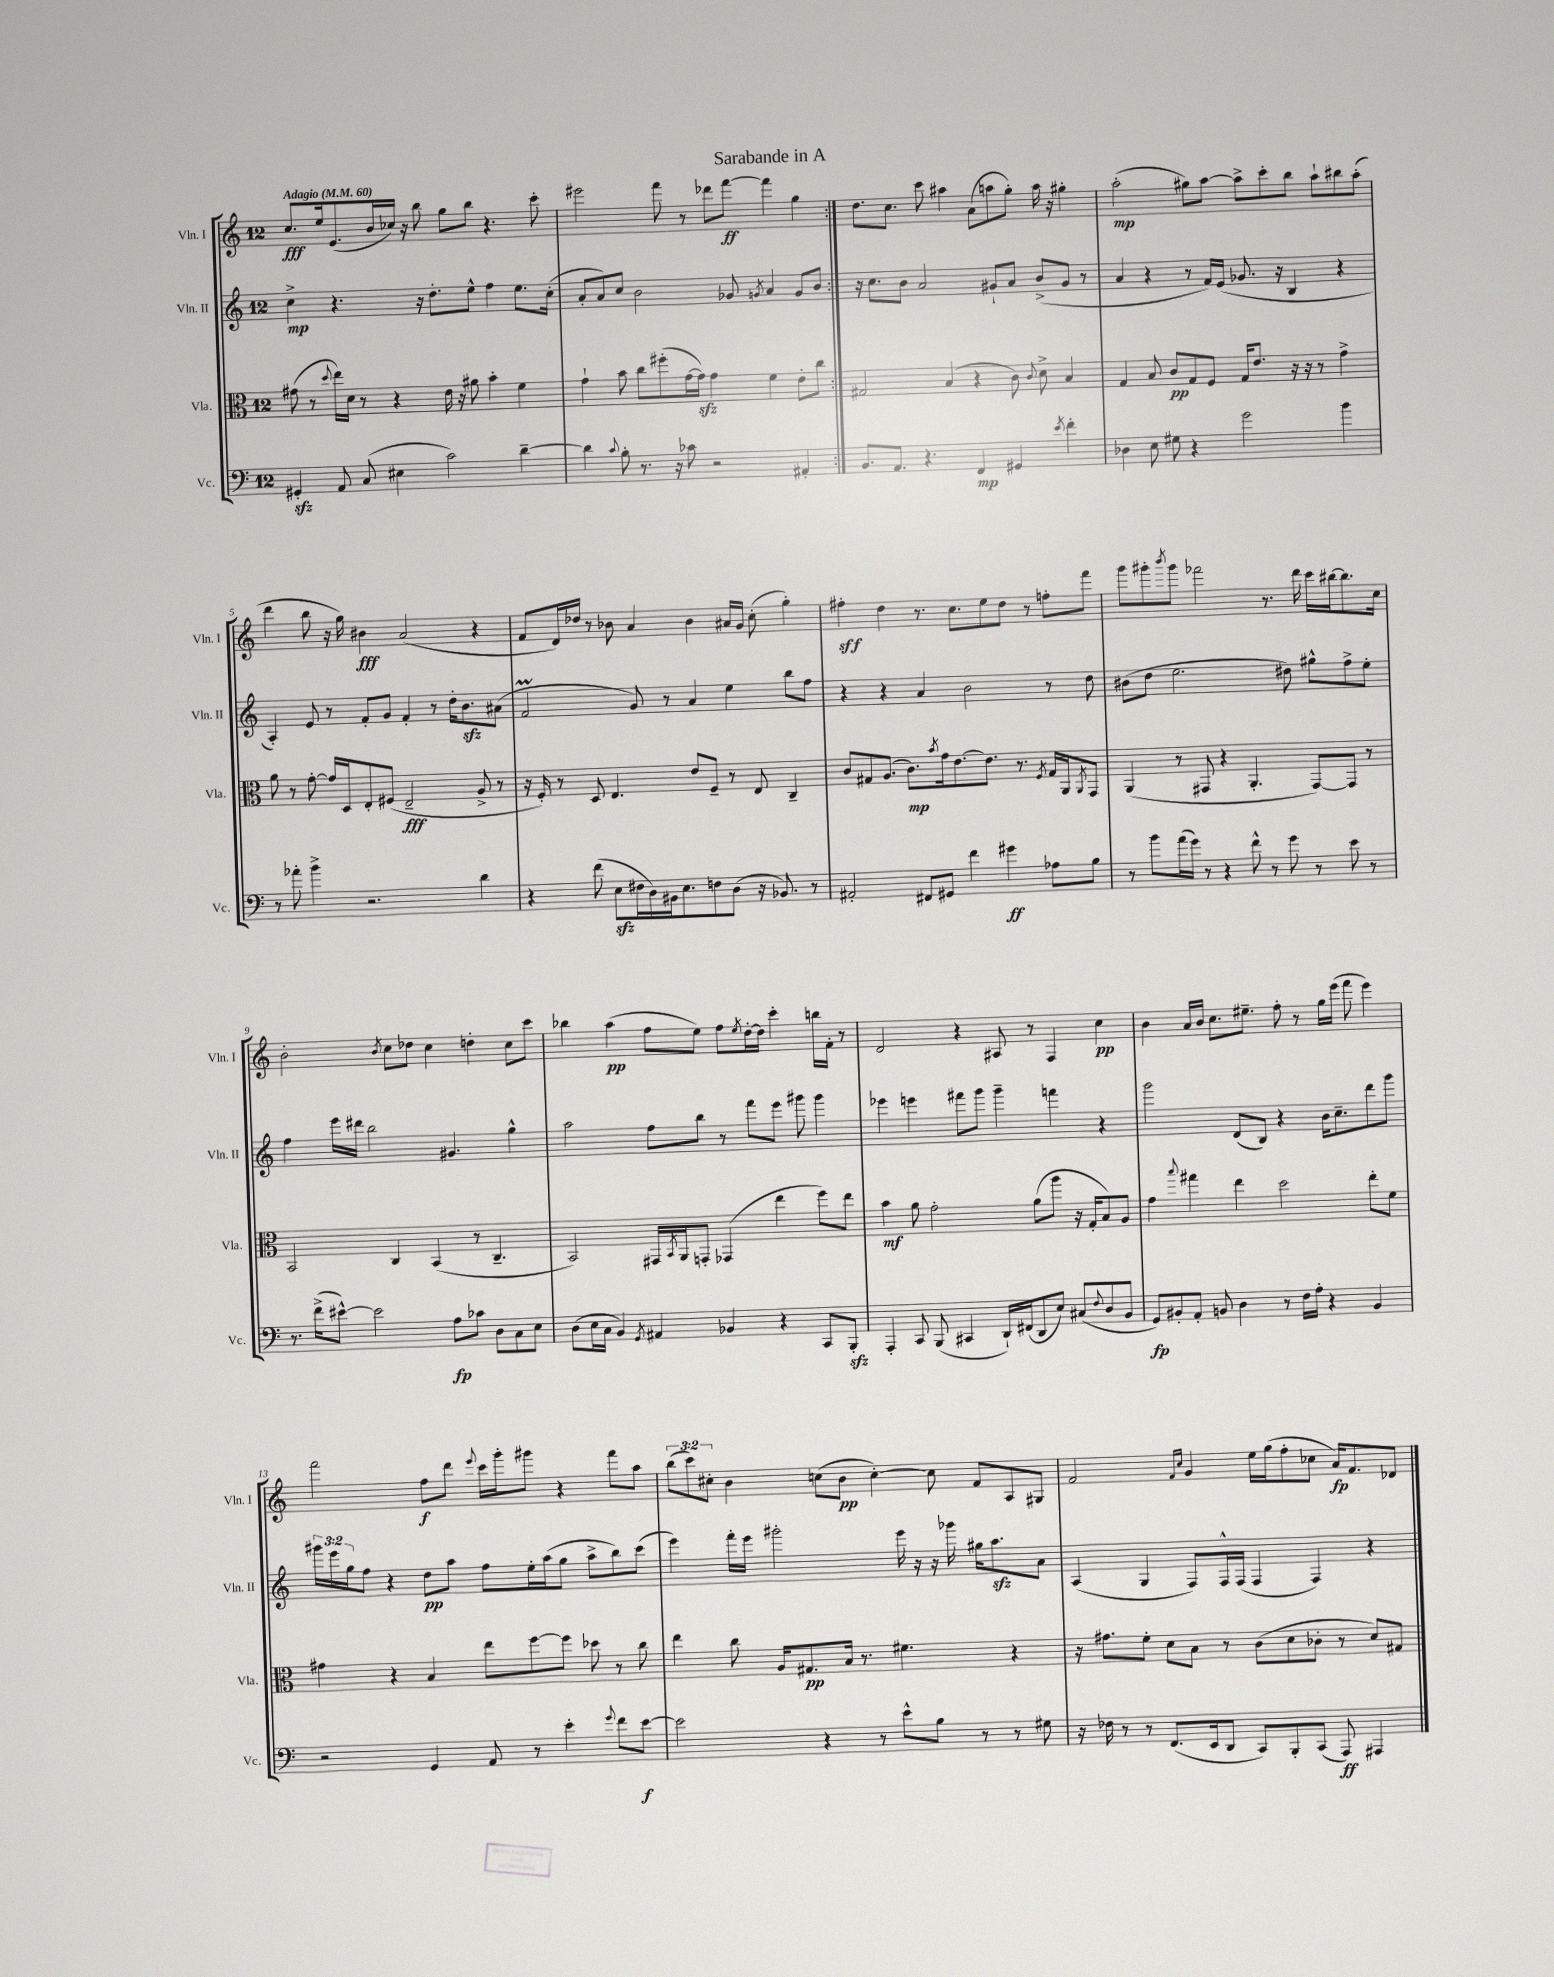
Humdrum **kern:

**kern	**kern	**kern	**kern
*staff4	*staff3	*staff2	*staff1
*clefF4	*clefC3	*clefG2	*clefG2
*k[]	*k[]	*k[]	*k[]
*M12/8	*M12/8	*M12/8	*M12/8
*MM60	*MM60	*MM60	*MM60
4GG#'	(8g#	4cc^	8.cc
.	8r	.	.
.	.	.	16ee
.	8qqdd	.	.
8AA	16ee)	4.r	(8.e
.	16d	.	.
(8C	8r	.	.
.	.	.	16b
4E#	4r	.	16cc-)
.	.	.	16r
.	.	16r	8bb
.	.	8.dd'	.
2c)	16e	.	8gg
.	16r	.	.
.	8a#	8ee^^	8bb
.	4b'	4ff	4.r
[4d~	4f	8.ee	.
.	.	.	8ccc'
.	.	(16cc'	.
=	=	=	=
4d]	4g`	8a'	2eee#
.	.	8a)	.
8qqc	.	.	.
8B'	8b	8cc	.
8.r	8cc	2b	.
.	(8ff#'	.	8fff
16r	.	.	.
8c-	[16g	.	8r
.	16g])	.	.
2r	4g	.	8ddd-
.	.	8g-	[8fff
.	.	8qg	.
.	4f	4a	4fff]
4AA#'	8e'	8g	4gg
.	8cc	8b	.
=:|!	=:|!	=:|!	=:|!
8.BB	2G#	16r	8.dd
.	.	8.cc	.
8.AA	.	.	8.cc
.	.	8b	.
4.r	.	2a	8ccc
.	(4B	.	4aa#
4FF	4r	.	(8a
.	.	8g#`	8aa
4GG#	8c)	8a	8gg')
.	8qqc	.	.
.	8d^	(8b^	16aa
.	.	.	16r
8qe	.	.	.
4f'	4B	8g#	4gg#'
.	.	8r	.
=	=	=	=
4D-	4G	4a	(2aa'
8E	8B	4r	.
8G#	8c	.	.
4r	8G	8r	8gg#)
.	8F	16f)	[8aa
.	.	(16e	.
2g	16G	8.g-	8aa^]
.	8.e	.	.
.	.	.	8ccc'
.	.	16r	.
.	16r	4B	8bb
.	16r	.	.
.	8r	.	8aa`
4b	4g^	4r	8bb#
.	.	.	(8aa'
=	=	=	=
8r	8a	4A')	4ddd
8a-'	8r	.	.
4b^	[8g'	8e	8bb
.	16g]	8r	16r
.	16D	.	16gg)
2.r	8E'	8f'	4b#
.	(8F#	8g	.
.	2E~	4f'	(2a
.	.	8r	.
.	.	16dd'	.
.	.	8.b	.
4d	8A^	.	4r
.	8r	(8a#	.
=	=	=	=
4r	16r	2f	8f
.	16F')	.	.
.	8r	.	16d)
.	.	.	16dd-
(8f	8D	.	8r
8E	4.E	.	8b-
16F#	.	8g)	4a
16D)	.	.	.
16BB#	.	8r	.
8.E	.	.	.
.	8e	4a	4b-
8F	8F~	.	.
(8D	8r	4ee	16a#
.	.	.	16g
16r	8E	.	(8cc'
8.BB-)	.	.	.
.	4C~	8bb	4gg')
8r	.	8ff	.
=	=	=	=
2AA#'	8c	4r	4ff#'
.	8G#	.	.
.	(8.A	4r	4dd
.	8.c)	.	.
8FF#	.	4a	8.r
.	8qb	.	.
8GG#	16g	.	.
.	[8.e	.	8.cc
4f	.	2b	.
.	8.e]	.	8ee
4g#	.	.	8dd
.	8.r	.	.
.	.	.	8r
.	8qF	.	.
8A-	16G#	8r	8ff'
.	16AA	.	.
.	8qAA	.	.
8B	8GG	8dd	8fff
=	=	=	=
8r	(4AA	(8b#	8ggg
8b	.	8dd	8ggg#'
.	.	.	8qbbb
(16a	8r	2.ee	8ggg#
16g)	.	.	.
8r	8GG#	.	2fff-
4r	4r	.	.
8f^^	4.AA'	.	.
8r	.	.	8.r
8g	.	8dd#)	.
.	.	.	16ddd
8r	[8GG#)	8gg#^^	16ccc
.	.	.	[16bb#
8e	8GG#]	8ff^	8.bb#]
8r	8r	8ee'	.
.	.	.	16cc
=	=	=	=
8.r	2BB	4ff	2b'
(16f^	.	.	.
[8e#^^)	.	16eee	.
.	.	16ddd#	.
2e#]	.	2bb	.
.	.	.	8qb
.	4C	.	8cc
.	.	.	8dd-
.	(4BB	.	4cc
8A	.	4.g#	.
8c-	8r	.	4dd'
8D	4.C~	.	.
8C	.	4gg^^	8cc
8E	.	.	8ccc
=	=	=	=
(8D	2BB)	2aa	4bb-
16E	.	.	.
16C	.	.	.
4BB)	.	.	(4aa
8qGG	.	.	.
4AA#	16GG#	8ff	8ff
.	8qBB	.	.
.	16AA	.	.
.	8GG'	8bb	8ee)
4BB-	(4GG-	8r	8ff
.	.	.	8qee
.	.	8fff	[16dd'
.	.	.	16dd]
4r	4ee	8eee	4ccc'
.	.	8ggg#	.
8CC	8ff)	4ggg#	16bb
.	.	.	16f'
8BBB'	8ee	.	8r
=	=	=	=
4AAA'	4b	4eee-	2d
8CC	8a	4eee	.
(8BBB	2g'	.	.
4CC#	.	8fff#	4r
.	.	8ggg	.
16DD`)	.	4ggg~	8A#
(16FF#	.	.	.
8DD	(8a	.	8r
8E)	8aa	4fff	4F
(8C#	16r	.	.
.	16G'	.	.
8qqF	.	.	.
8D	8B)	4r	4cc
8BB	8A	.	.
=	=	=	=
8GG)	4g	2ggg	4b
8BB#'	.	.	.
.	8qqbb	.	.
8AA'	4gg#	.	16a
.	.	.	16b
8BB	.	.	8.cc
4D	4ee	(8d	.
.	.	.	8.ee#~
.	.	8B)	.
8r	2dd	4r	8ff'
16F	.	.	8r
16A'	.	.	.
4r	.	16b	16gg
.	.	8.cc~	(16eee
.	.	.	8fff
4BB	8ee'	8ddd	4eee)
.	8f	8ggg	.
=	=	=	=
2r	4g#	24ggg#	2fff
.	.	24eee	.
.	.	24gg	.
.	.	8ff	.
.	4r	4r	.
4GG	4B	8dd	8ff
.	.	8aa	8ddd
.	.	.	8qqeee
8AA	8ee	8ff	16ccc
.	.	.	16ggg'
8r	[8ff	16ee'	8ggg#
.	.	(16aa	.
4e'	8ff]	8gg	4r
.	8dd-	8aa^	.
8qqg	.	.	.
8f	8r	8bb)	8fff
[8e	8cc	(8ccc	8aa
=	=	=	=
2e]	4ee	4eee)	(12bb
.	.	.	12ccc)
.	.	.	12cc#'
.	8cc	16fff'	4b
.	.	16eee	.
.	16A	2ggg#'	.
.	8.G#	.	.
4r	.	.	(8cc
.	16B	.	8b
.	8.r	.	.
8r	.	.	[4cc')
8e^^	4.f#	16eee	.
.	.	16r	.
8B	.	16r	8cc]
.	.	16ggg-	.
8r	.	16gg#	8f
.	.	8.aa	.
8r	4r	.	8A
8G#	.	8a	8G#
=	=	=	=
16r	16r	(4A	2f
16F-	8.g#	.	.
8r	.	.	.
8r	8f'	4G	.
(8.FF	8d	.	.
.	.	.	16qqf
.	.	.	16qqcc
.	8B	8F)	4g
16EE	.	.	.
8DD	8r	16F^^	.
.	.	(16F	.
8CC)	(8c	4F	16ee
.	.	.	(16gg
8BBB'	8d	.	8ff'
(8CC	8c-'	4F)	8cc-
8AAA)	8r	.	16a)
.	.	.	8.f
4AAA#	8d)	4r	.
.	8G#	.	8d-
==	==	==	==
*-	*-	*-	*-
